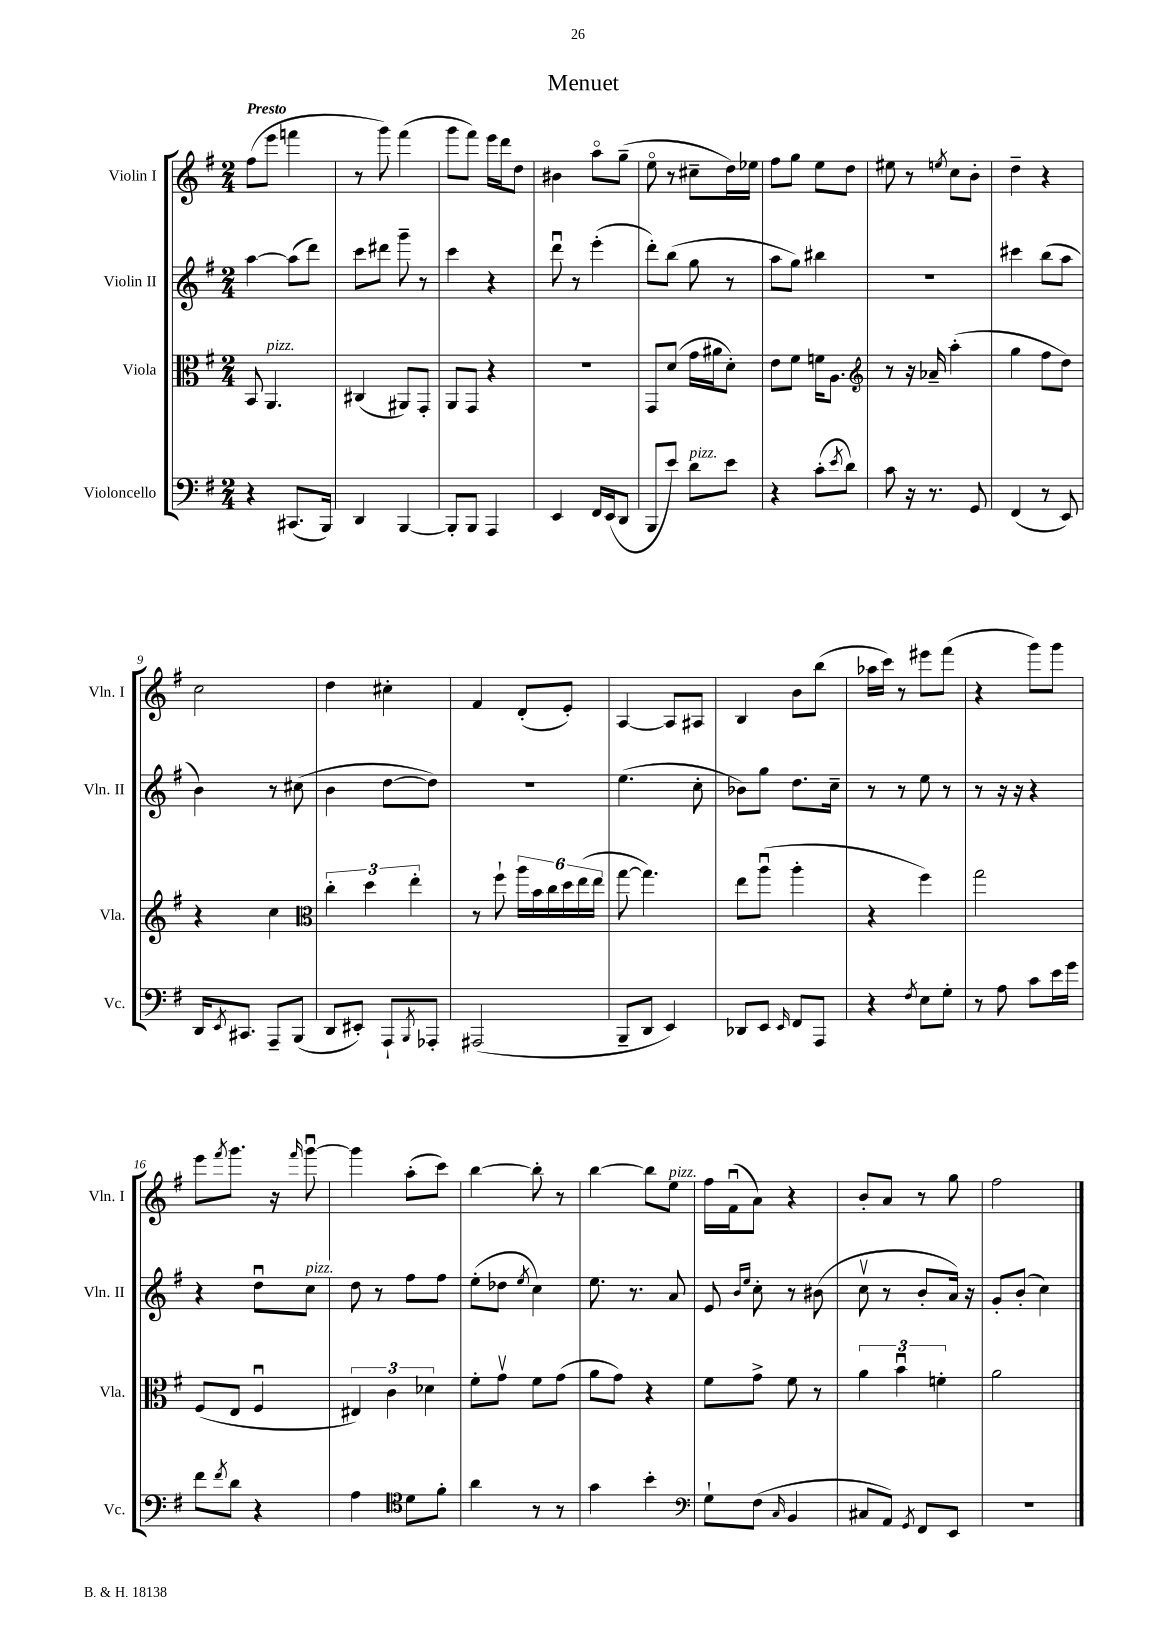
\header { title = "Menuet" }
<<
\new StaffGroup <<
\new Staff = "s0" \with { instrumentName = "Violin I" shortInstrumentName = "Vln. I" } {
    \clef treble \key g \major \numericTimeSignature \time 2/4 \tempo "Presto"
    fis''8( e'''8 f'''4 |
    r8 g'''8) fis'''4( |
    g'''8 fis'''8) e'''16 d'''16 d''8 |
    bis'4 a''8\flageolet g''8--( |
    e''8\flageolet r8 cis''8-- d''16) ees''16 |
    fis''8 g''8 e''8 d''8 |
    eis''8 r8 \acciaccatura { e''8 } c''8 b'8-. |
    d''4-- r4 |
    c''2 |
    d''4 cis''4-. |
    fis'4 d'8-.( e'8-.) |
    a4~ a8 ais8 |
    b4 b'8 b''8( |
    aes''16 c'''16) r8 eis'''8 fis'''8( |
    r4 g'''8) g'''8 |
    e'''8 \acciaccatura { fis'''8 } g'''8. r16 \grace { fis'''16 } g'''8~\downbow |
    g'''4 a''8-.( c'''8) |
    b''4~ b''8-. r8 |
    b''4~ b''8 e''8^\markup { \italic "pizz." } |
    fis''16 fis'16\downbow( a'8) r4 |
    b'8-. a'8 r8 g''8 |
    fis''2 \bar "|." |
}
\new Staff = "s1" \with { instrumentName = "Violin II" shortInstrumentName = "Vln. II" } {
    \clef treble \key g \major \numericTimeSignature \time 2/4
    a''4~ a''8( d'''8) |
    c'''8 dis'''8 g'''8-- r8 |
    c'''4 r4 |
    d'''8\downbow r8 e'''4-.( |
    d'''8-.) b''8( g''8 r8 |
    a''8 g''8) bis''4 |
    r2 |
    cis'''4 b''8( a''8 |
    b'4) r8 cis''8( |
    b'4 d''8~ d''8) |
    r2 |
    e''4.( c''8-. |
    bes'8) g''8 d''8. c''16-- |
    r8 r8 e''8 r8 |
    r8 r16 r16 r4 |
    r4 d''8\downbow c''8^\markup { \italic "pizz." } |
    d''8 r8 fis''8 fis''8 |
    e''8-.( des''8 \acciaccatura { e''8 } c''4) |
    e''8. r8. a'8 |
    e'8 \grace { b'16 e''16 } c''8-. r8 bis'8( |
    c''8\upbow r8 b'8-. a'16) r16 |
    g'8-. b'8-.( c''4) \bar "|." |
}
\new Staff = "s2" \with { instrumentName = "Viola" shortInstrumentName = "Vla." } {
    \clef alto \key g \major \numericTimeSignature \time 2/4
    b,8 a,4.^\markup { \italic "pizz." } |
    cis4( ais,8) g,8-. |
    a,8 g,8 r4 |
    R2 |
    g,8 d'8( g'16 ais'16 d'8-.) |
    e'8 fis'8 f'16 a8. |
    \clef treble r8 r16 aes'16-- a''4-.( |
    g''4 fis''8 d''8) |
    r4 c''4 |
    \clef alto \tuplet 3/2 { c''4-. d''4 e''4-. } |
    r8 fis''8-! \tuplet 6/4 { a''16 b'16 c''16 d''16 e''16( e''16 } |
    g''8~ g''4.) |
    e''8 a''8\downbow( a''4-. |
    r4 fis''4) |
    g''2 |
    fis8( e8 fis4\downbow |
    \tuplet 3/2 { eis4) c'4 des'4 } |
    fis'8-. g'8\upbow fis'8 g'8( |
    a'8 g'8) r4 |
    fis'8 g'8-> fis'8 r8 |
    \tuplet 3/2 { a'4 b'4\downbow f'4-. } |
    a'2 \bar "|." |
}
\new Staff = "s3" \with { instrumentName = "Violoncello" shortInstrumentName = "Vc." } {
    \clef bass \key g \major \numericTimeSignature \time 2/4
    r4 cis,8.( b,,16) |
    d,4 b,,4~ |
    b,,8-. b,,8 a,,4 |
    e,4 fis,16 e,16( d,8 |
    b,,8 e'8) d'8^\markup { \italic "pizz." } e'8 |
    r4 c'8-.( \acciaccatura { e'8 } d'8) |
    c'8 r16 r8. g,8 |
    fis,4( r8 e,8) |
    d,16 \acciaccatura { e,8 } cis,8. a,,8-- b,,8( |
    d,8 eis,8-.) a,,8-! \acciaccatura { b,,8 } aes,,8-. |
    ais,,2( |
    b,,8-- d,8 e,4) |
    des,8 e,8 \grace { e,16 } fis,8 a,,8 |
    r4 \acciaccatura { fis8 } e8 g8-. |
    r8 a8 c'8 e'16 g'16 |
    fis'8 \acciaccatura { fis'8 } d'8 r4 |
    a4 \clef tenor d'8 fis'8-. |
    a'4 r8 r8 |
    g'4 b'4-. |
    \clef bass g8-! fis8( \grace { c16 } b,4 |
    cis8 a,8) \acciaccatura { g,8 } fis,8 e,8 |
    R2 \bar "|." |
}
>>
>>
